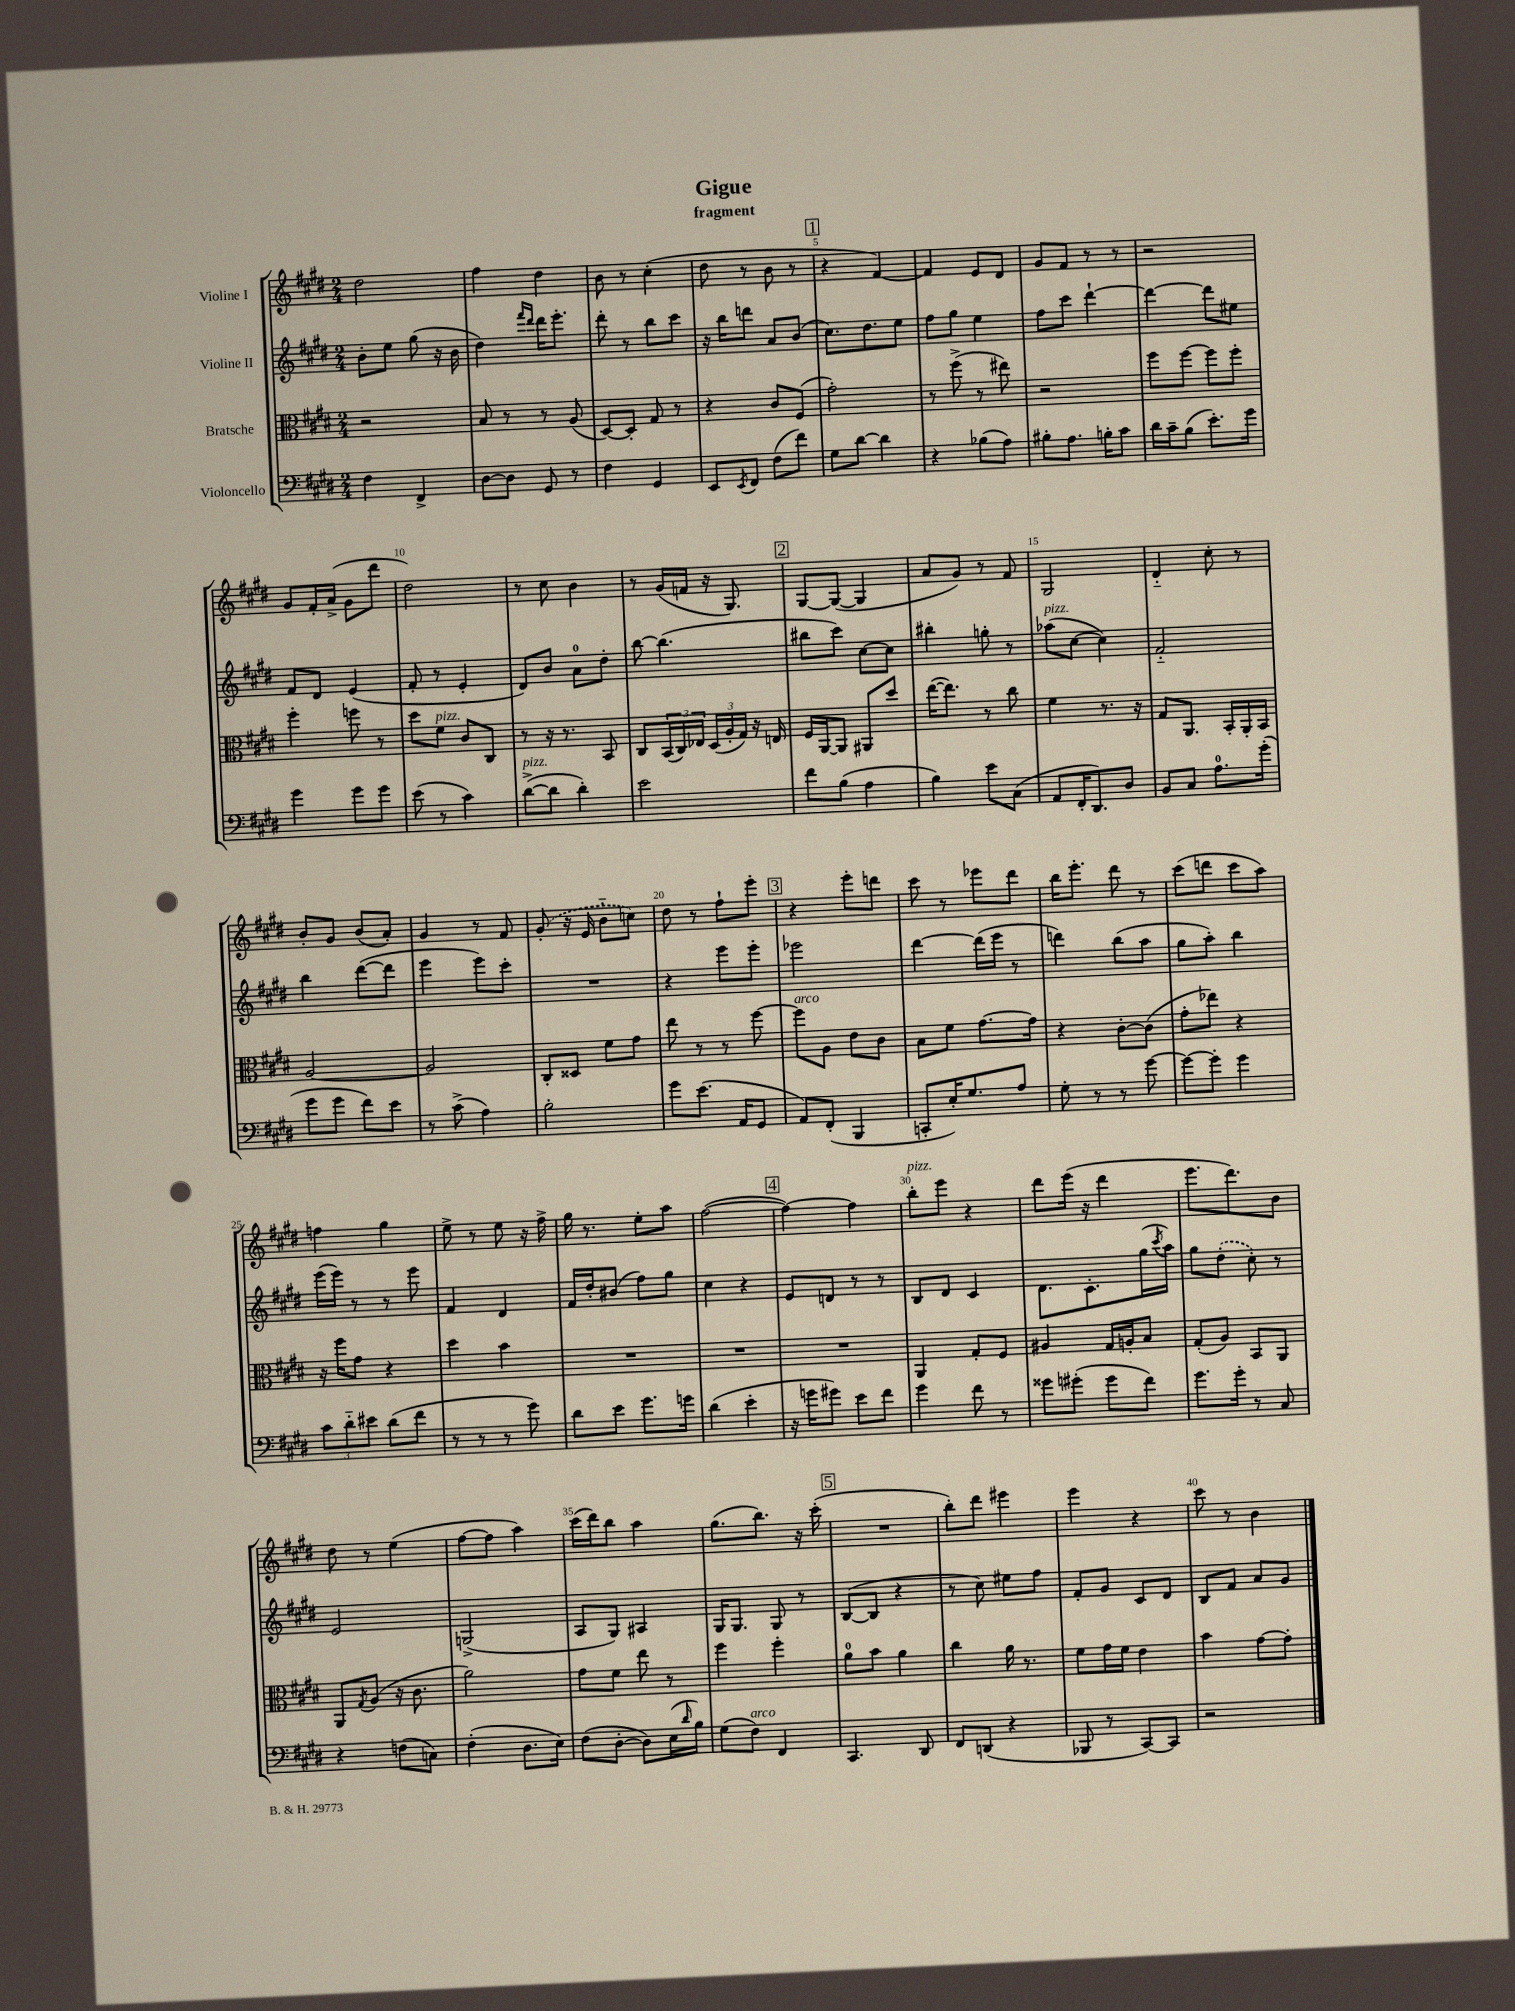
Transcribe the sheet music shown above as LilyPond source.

\header { title = "Gigue" subtitle = "fragment" }
<<
\new StaffGroup <<
\new Staff = "s0" \with { instrumentName = "Violine I" } {
    \clef treble \key e \major \numericTimeSignature \time 2/4
    dis''2 |
    fis''4 dis''4 |
    b'8 r8 cis''4-.( |
    dis''8 r8 b'8 r8 |
    \mark \markup { \box "1" } r4 fis'4~) |
    fis'4 e'8 dis'8 |
    gis'8 fis'8 r8 r8 |
    r2 |
    gis'8 fis'16-. a'16->( gis'8 dis'''8 |
    dis''2) |
    r8 cis''8 b'4 |
    r8 gis'16( f'16 r16 gis8.) |
    \mark \markup { \box "2" } gis8~ gis8~( gis4 |
    a'8 gis'8) r8 fis'8 |
    gis2 |
    dis'4-_ cis''8-. r8 |
    b'8-. gis'8 b'8( a'8-.) |
    gis'4 r8 fis'8 |
    \once \slurDashed gis'8-.( r16 e'16 b'8-_ c''8) |
    dis''8 r8 fis''8-! e'''8-. |
    \mark \markup { \box "3" } r4 e'''8-. d'''8 |
    cis'''8 r8 ees'''8 dis'''8 |
    b''16 e'''8.-. dis'''8 r8 |
    cis'''8( d'''8 cis'''8 a''8) |
    f''4 gis''4 |
    e''8-> r8 e''8 r16 fis''16-> |
    gis''16 r8. e''8-. a''8 |
    fis''2~( |
    \mark \markup { \box "4" } fis''4~) fis''4 |
    b''8-.^\markup { \italic "pizz." } e'''8 r4 |
    dis'''8 e'''16( r16 dis'''4 |
    e'''8. dis'''8.) b'8 |
    dis''8 r8 e''4( |
    fis''8~ fis''8 a''4) |
    cis'''16( dis'''16) b''8 a''4 |
    gis''8.( b''8.) r16 cis'''16-.( |
    \mark \markup { \box "5" } R2 |
    b''8-.) dis'''8 eis'''4 |
    e'''4 r4 |
    cis'''8 r8 b'4 \bar "|." |
}
\new Staff = "s1" \with { instrumentName = "Violine II" } {
    \clef treble \key e \major \numericTimeSignature \time 2/4
    b'8-. e''8 gis''8( r16 b'16 |
    dis''4) \grace { fis'''16 dis'''16 } dis'''16 e'''8.-. |
    dis'''8-. r8 b''8 cis'''8 |
    r16 b''16 d'''8 a'8 b'8( |
    \mark \markup { \box "1" } cis''8.) dis''8. e''8 |
    fis''8 gis''8 e''4 |
    fis''8 cis'''8 dis'''4~-! |
    dis'''4~ dis'''8 eis''8 |
    fis'8 dis'8 e'4( |
    fis'8-. r8 e'4-. |
    dis'8) b'8 a'8-0 dis''8-. |
    b''8~ b''4.( |
    \mark \markup { \box "2" } bis''8 cis'''8) cis''8~ cis''8 |
    bis''4-. g''8-. r8 |
    aes''8^\markup { \italic "pizz." }( cis''8~ cis''4) |
    fis'2-_ |
    b''4 dis'''8~( dis'''8 |
    e'''4 e'''8) cis'''8-. |
    R2 |
    r4 e'''8 e'''8-. |
    \mark \markup { \box "3" } ees'''2 |
    dis'''4~ dis'''16( e'''16 r8 |
    d'''4) b''8( a''8 |
    gis''8 a''8-.) b''4 |
    e'''16( e'''16) r8 r8 e'''8 |
    fis'4 dis'4 |
    fis'16 dis''16-. bis'8( fis''8) gis''8 |
    cis''4 r4 |
    \mark \markup { \box "4" } e'8 d'8 r8 r8 |
    b8 dis'8 cis'4 |
    dis'8. cis'8.-. gis''16( \acciaccatura { cis'''8 } a''16) |
    gis''8 \once \slurDashed dis''8-.( cis''8-.) r8 |
    e'2 |
    g2->( |
    a8 gis8) ais4 |
    gis16 gis8. gis8 r8 |
    \mark \markup { \box "5" } b8~( b8 r4 |
    r8 cis''8) eis''8 fis''8 |
    fis'8-. gis'8 cis'8 dis'8 |
    b8 fis'8 a'8 gis'8 \bar "|." |
}
\new Staff = "s2" \with { instrumentName = "Bratsche" } {
    \clef alto \key e \major \numericTimeSignature \time 2/4
    r2 |
    b8 r8 r8 a8( |
    dis8~) dis8-. gis8 r8 |
    r4 cis'8 fis8( |
    \mark \markup { \box "1" } gis'2-.) |
    r8 fis''8->( r8 eis''8) |
    r2 |
    fis''8 fis''8~ fis''8 fis''8-. |
    fis''4-. f''8 r8 |
    dis''8 fis'8^\markup { \italic "pizz." } cis'8 cis8 |
    r8 r16 r8. b,8 |
    cis8 \tuplet 3/2 { b,16( cis16) ees16 } \tuplet 3/2 { dis16( a16-. gis16) } r16 e16 |
    \mark \markup { \box "2" } fis16 a,16~ a,8 ais,8 dis''8 |
    e''16~( e''8.) r8 cis''8 |
    fis'4 r8. r16 |
    gis8 a,8. b,16-. a,16-. b,16 |
    a2~ |
    a2 |
    cis8-. disis8 fis'8 gis'8 |
    e''8 r8 r8 fis''8~ |
    \mark \markup { \box "3" } fis''8^\markup { \italic "arco" } a8 e'8 cis'8 |
    b8 fis'8 gis'8.~ gis'16 |
    r4 cis'8~-. cis'8( |
    gis'8-. ees''8) r4 |
    r16 fis''16 gis'8 r4 |
    dis''4 b'4 |
    R2 |
    R2 |
    \mark \markup { \box "4" } R2 |
    a,4 gis8-. fis8 |
    ais4 gis16 a16-. b8 |
    gis8-.( a8) b,8 a,8 |
    a,8 \acciaccatura { gis8 } a8( r16 cis'8. |
    a'2) |
    gis'8 fis'8 e''8 r8 |
    fis''4 fis''4-. |
    \mark \markup { \box "5" } a'8-0 b'8 a'4 |
    cis''4 a'16 r8. |
    fis'8 gis'16 fis'16 e'4 |
    b'4 gis'8~ gis'8-. \bar "|." |
}
\new Staff = "s3" \with { instrumentName = "Violoncello" } {
    \clef bass \key e \major \numericTimeSignature \time 2/4
    fis4 fis,4-> |
    dis8~ dis8 gis,8 r8 |
    fis4 gis,4 |
    e,8 \acciaccatura { e,8 } fis,8 fis8( fis'8) |
    \mark \markup { \box "1" } gis8 dis'8~ dis'4 |
    r4 bes8( a8) |
    bis8-. a8. b16-. cis'8 |
    dis'16 cis'16-- b8( e'8.-.) gis'16 |
    gis'4 gis'8 gis'8 |
    e'8( r8 cis'4) |
    dis'8~->^\markup { \italic "pizz." }( dis'8 dis'4-.) |
    e'2 |
    \mark \markup { \box "2" } fis'8 b8( a4 |
    b4) e'8 cis8( |
    a,8 fis,16-. dis,8.) dis8 |
    b,8 cis8 a8.-0 gis'16-.( |
    gis'8 gis'8 fis'8) e'8 |
    r8 cis'8->( a4) |
    b2-. |
    gis'8 e'8.( a,16 gis,8 |
    \mark \markup { \box "3" } a,8) fis,8-.( b,,4 |
    c,8-. e16-.) gis8. a8 |
    gis8-. r8 r8 gis'8~ |
    gis'8~ gis'8-. gis'4 |
    \tuplet 3/2 { cis'8 dis'8-_ eis'8 } dis'8( fis'8 |
    r8 r8 r8 gis'8) |
    dis'8 e'8 gis'8. g'16 |
    dis'4( e'4-. |
    \mark \markup { \box "4" } r16 g'16 gis'8) e'8 fis'8 |
    gis'4 fis'8 r8 |
    gisis'8 gis'8-.( gis'8 fis'8) |
    gis'8. gis'16-. r8 cis8 |
    r4 f8( c8) |
    fis4-.( dis8. e16) |
    fis8( dis8~-. dis8) e16( \grace { dis'16 } b16) |
    gis8( fis8^\markup { \italic "arco" }) fis,4 |
    \mark \markup { \box "5" } cis,4. dis,8 |
    fis,8 d,8( r4 |
    bes,,8 r8 cis,8~) cis,8 |
    r2 \bar "|." |
}
>>
>>
\layout { \context { \Score \override BarNumber.break-visibility = ##(#f #t #t) barNumberVisibility = #(every-nth-bar-number-visible 5) } }
